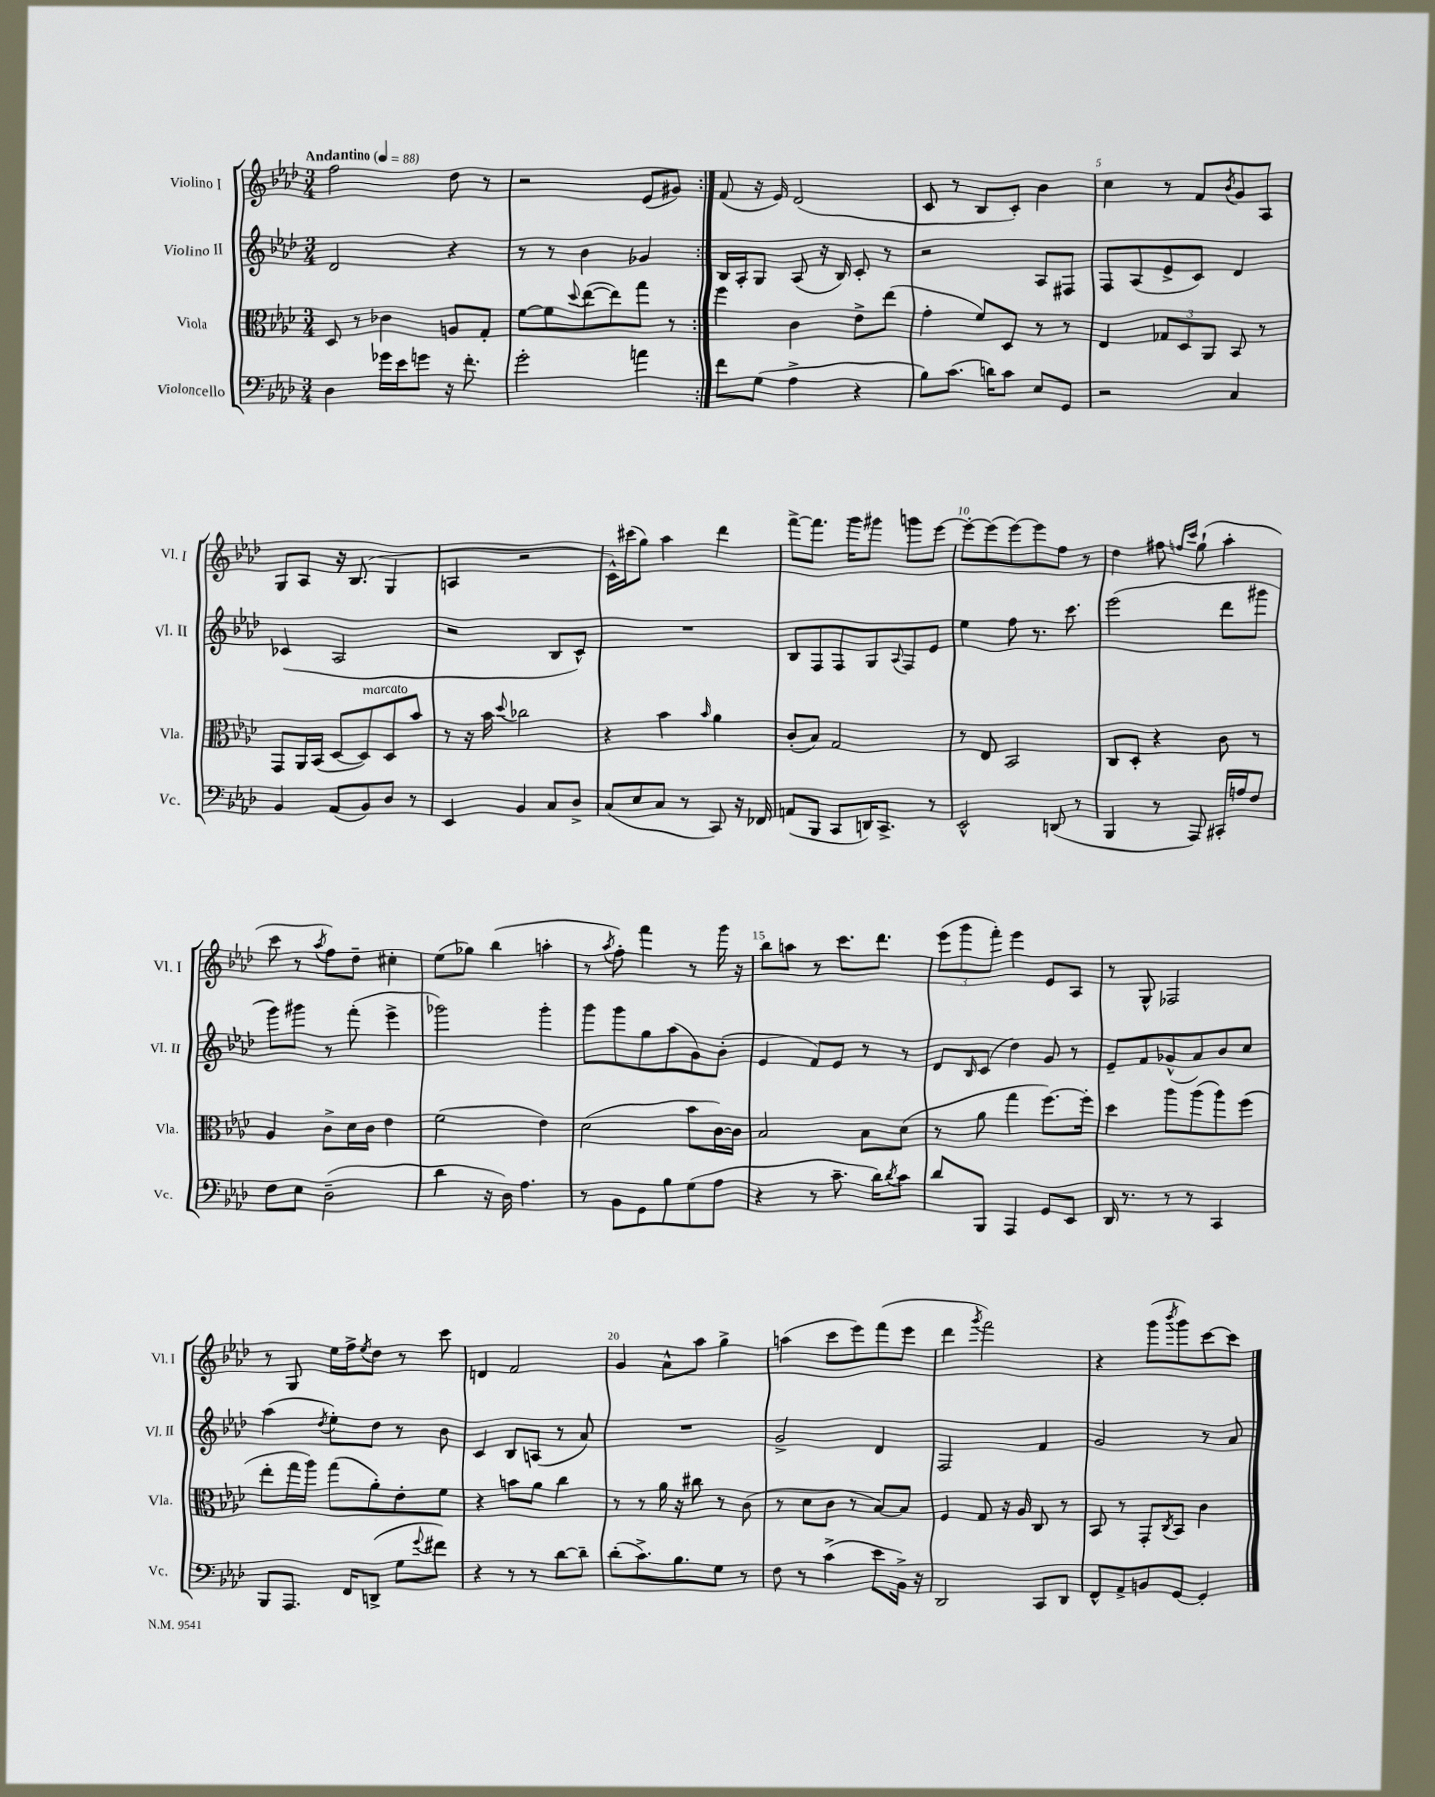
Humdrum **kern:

**kern	**kern	**kern	**kern
*part4	*part3	*part2	*part1
*staff4	*staff3	*staff2	*staff1
*I"Violoncello	*I"Viola	*I"Violino II	*I"Violino I
*I'Vc.	*I'Vla.	*I'Vl. II	*I'Vl. I
*clefF4	*clefC3	*clefG2	*clefG2
*k[b-e-a-d-]	*k[b-e-a-d-]	*k[b-e-a-d-]	*k[b-e-a-d-]
*M3/4	*M3/4	*M3/4	*M3/4
*MM88	*MM88	*MM88	*MM88
=1	=1	=1	=1
!	!	!	!LO:TX:a:B:t=Andantino
4D-\	8D-/	2d-/	2ff\
.	8r	.	.
16g-X\LL	4c-X\	.	.
16e-\J	.	.	.
8gn\J	.	.	.
16r	8An/L	4r	8dd-\
8.f'\	.	.	.
.	8G'/J	.	8r
=2	=2	=2	=2
2g'\	[8f\L	8r	2r
.	8f\]	8r	.
.	8qqdd-/	.	.
.	([8ee-\	4b-\	.
.	8ee-\])	.	.
4an\	8gg\J	4g-X/	(8e-/L
.	8r	.	8g#X/J)
=3:|!	=3:|!	=3:|!	=3:|!
8f\L	4ff\	16B-/LL	(8f/
.	.	16A-'/J	.
(8G\J	.	8G/J	16r
.	.	.	16e-/)
4A-^\	4c\	(8A-/	(2d-/
.	.	16r	.
.	.	16B-/)	.
4r	8e-^\L	8c'/	.
.	(8ee-\J	8r	.
=4	=4	=4	=4
8B-\L)	4g'\	2r	8c/
(8.c\J	.	.	8r
.	8f/L)	.	8B-/L
16dn\KL)	.	.	.
8c\J	8D-/J	.	8c'/J)
8E-/L	8r	8A-/L	4b-\
8GG/J	8r	8F#X/J	.
=5	=5	=5	=5
2r	4E-/	8F/L	4cc\
.	.	(8A-/	.
.	12G-X/L	8e-^/	8r
.	12D-/	.	.
.	.	8c/J)	8f/L
.	12AA-/J	.	.
.	.	.	8qb-/
4C/	8BB-/	4d-/	8g/
.	8r	.	8A-/J
!!LO:LB:g=z
=6	=6	=6	=6
4BB-/	8GG/L	(4c-X/	8G/L
.	16AA-/L	.	8A-/J
.	(16BB-/JJ	.	.
(8AA-/L	[8D-/L	2A-/	16r
.	.	.	(8.B-/
!	!LO:TX:a:i:t=marcato	!	!
8BB-/)	8D-/])	.	.
8D-/J	8D-/	.	4G/
8r	8b-/J	.	.
=7	=7	=7	=7
4EE-/	8r	2r	4An/
.	16r	.	.
.	16b-\	.	.
.	8qqdd-/	.	.
4BB-/	2cc-X\	.	2r
8C/L	.	8B-/L	.
8D-^/J	.	8c^^/J)	.
=8	=8	=8	=8
(8C/L	4r	2.r	16c^^\LL)
.	.	.	(16ccc#X\J
8E-/	.	.	8gg\J)
8C/J	4b-\	.	4aa-\
8r	.	.	.
.	16qqb-/	.	.
8CC/)	4a-\	.	4ddd-\
16r	.	.	.
16FF-X/	.	.	.
=9	=9	=9	=9
(8AAn/L	(8c'/L	8B-/L	[8fff^\L
8BBB-/J	8B-/J)	8F/	8.fff\J]
8CC/L	2G/	8F/	.
.	.	.	16ggg\KL
16DDn/K)	.	8G/	8ggg#X\J
8.CC^/J	.	.	.
.	.	8qqA-/	.
.	.	8F/	8gggn\L
8r	.	8e-/J	[8eee-\J
=10	=10	=10	=10
2EE-^^/	8r	4ee-\	8eee-'\L_
.	8E-/	.	(8eee-\]
.	2BB-/	8ff\	[8eee-\)
.	.	8.r	8eee-\]
(8DDn/	.	.	8ff\J
.	.	8.ccc\	.
8r	.	.	8r
=11	=11	=11	=11
4BBB-/	8C/L	(2eee-\	4dd-\
.	8D-'/J	.	.
8r	4r	.	8ff#X\
.	.	.	16qqffn/LL
.	.	.	16qqccc/JJ
8AAA-/)	.	.	(8gg`\
16CC#X'/LL	8c\	8ddd-\L	4aa-'\
16An/J	.	.	.
8F/J	8r	8ggg#X\J	.
!!LO:LB:g=z
=12	=12	=12	=12
8F\L	4A-/	8ggg\L)	8ccc\
8E-\J	.	8ggg#X\J	8r
.	.	.	8qaa-/
(2D-~\	8c^\L	8r	8ff\L)
.	16d-\L	(8fff'\	8dd-~\J
.	16c\JJ	.	.
.	4e-\	4eee-^\	4cc#X'\
=13	=13	=13	=13
4d-\	(2f\	2ggg-X\)	(8ee-\L
.	.	.	8gg-X\J)
16r	.	.	(4bb-\
16D-\)	.	.	.
4.A-\	.	.	.
.	4e-\)	4ggg-'\	4aan'\
=14	=14	=14	=14
8r	(2d-\	8ggg\L	8r
.	.	.	8qaa-/
8BB-\L	.	8ggg\	8ff'\)
8GG\	.	8gg\	4fff\
8B-\	.	(8aa-\	.
(8G\	8b-\L	8g\)	8r
8A-\J	[16c\L)	(8b-'\J	16ggg\
.	16c\JJ]	.	16r
=15	=15	=15	=15
4r	2B-/	4e-/	8bb-\L
.	.	.	8aan\J
8r	.	8f/L)	8r
8.c~\	.	8e-/J	8.ccc\L
.	8B-\L	8r	.
16d-\KL)	.	.	8.ddd-\J
8qd-/	.	.	.
8c\J	(8d-\J	8r	.
=16	=16	=16	=16
8d-/L	8r	8d-/L	(12eee-\L
.	.	.	12ggg\
.	.	16qqB-/	.
8BBB-/J	8a-\	(8c/J	.
.	.	.	12fff'\J)
4AAA-/	4gg\	4dd-\)	4eee-\
8GG/L	[8.ff\L)	8g/	8e-/L
8EE-/J	.	8r	8A-/J
.	16ff'\Jk]	.	.
=17	=17	=17	=17
16DD-/	4dd-\	8e-~/L	8r
8.r	.	.	.
.	.	8f/	8G^^/
8r	8aa-\L	(8g-X^^/	2F-X/
8r	(8aa-\	8a-/)	.
4CC/	8aa-\)	8b-/	.
.	(8ff\J	8cc/J	.
!!LO:LB:g=z
=18	=18	=18	=18
8BBB-/L	8ee-'\L	(4aa-\	8r
8.AAA-/J	16gg\L	.	8G/
.	16aa-\JJ)	.	.
.	.	8qdd-/	.
.	(8gg\L	8ee-'\L)	16ee-\LL
16FF/KL	.	.	16ff^\J
.	.	.	8qee-/
(8DDn^/J	8a-'\)	8dd-\J	8dd-\J
8G\L	8e-'\	8r	8r
8qqg/	.	.	.
8f#X\J)	8f\J	8b-\	8ccc\
=19	=19	=19	=19
4r	4r	4c/	4dn/
8r	8bn\L	8B-/L	2f/
8r	8a-\J	(8An/J	.
[8d-\L	4cc\	8r	.
8d-~\J]	.	8a-/)	.
=20	=20	=20	=20
(8d-'\L	8r	2.r	4g/
8.c^\)	8r	.	.
.	16a-\	.	8a-^^\L
8.B-\	16r	.	.
.	8cc#X\	.	8aa-\J
8G\J	8r	.	4gg^\
8r	(8c\	.	.
=21	=21	=21	=21
8F\	8r	2g^/	(4aan\
8r	8d-\L	.	.
(4c^\	8c\J	.	8ccc\L
.	8r	.	8eee-\)
8e-\L	[8B-/L)	4d-/	(8fff\
16BB-^\Jk)	8B-/J]	.	8eee-\J
16r	.	.	.
=22	=22	=22	=22
2DD-/	4F/	2F/	4ddd-\
.	.	.	8qggg/
.	8G/	.	2fff\)
.	16r	.	.
.	16A-/	.	.
8CC/L	8C/	4f/	.
8DD-/J	8r	.	.
=23	=23	=23	=23
8FF^^/L	8BB-/	2g/	4r
8AA-^/	8r	.	.
8BBn/	8GG'/L	.	(8ggg\L
.	8qC/	.	8qbbb-/
[8GG/J	8BB-/J	.	8ggg\)
4GG'/]	4c\	8r	[8ccc\
.	.	8a-/	8ccc\J]
==	==	==	==
*-	*-	*-	*-
